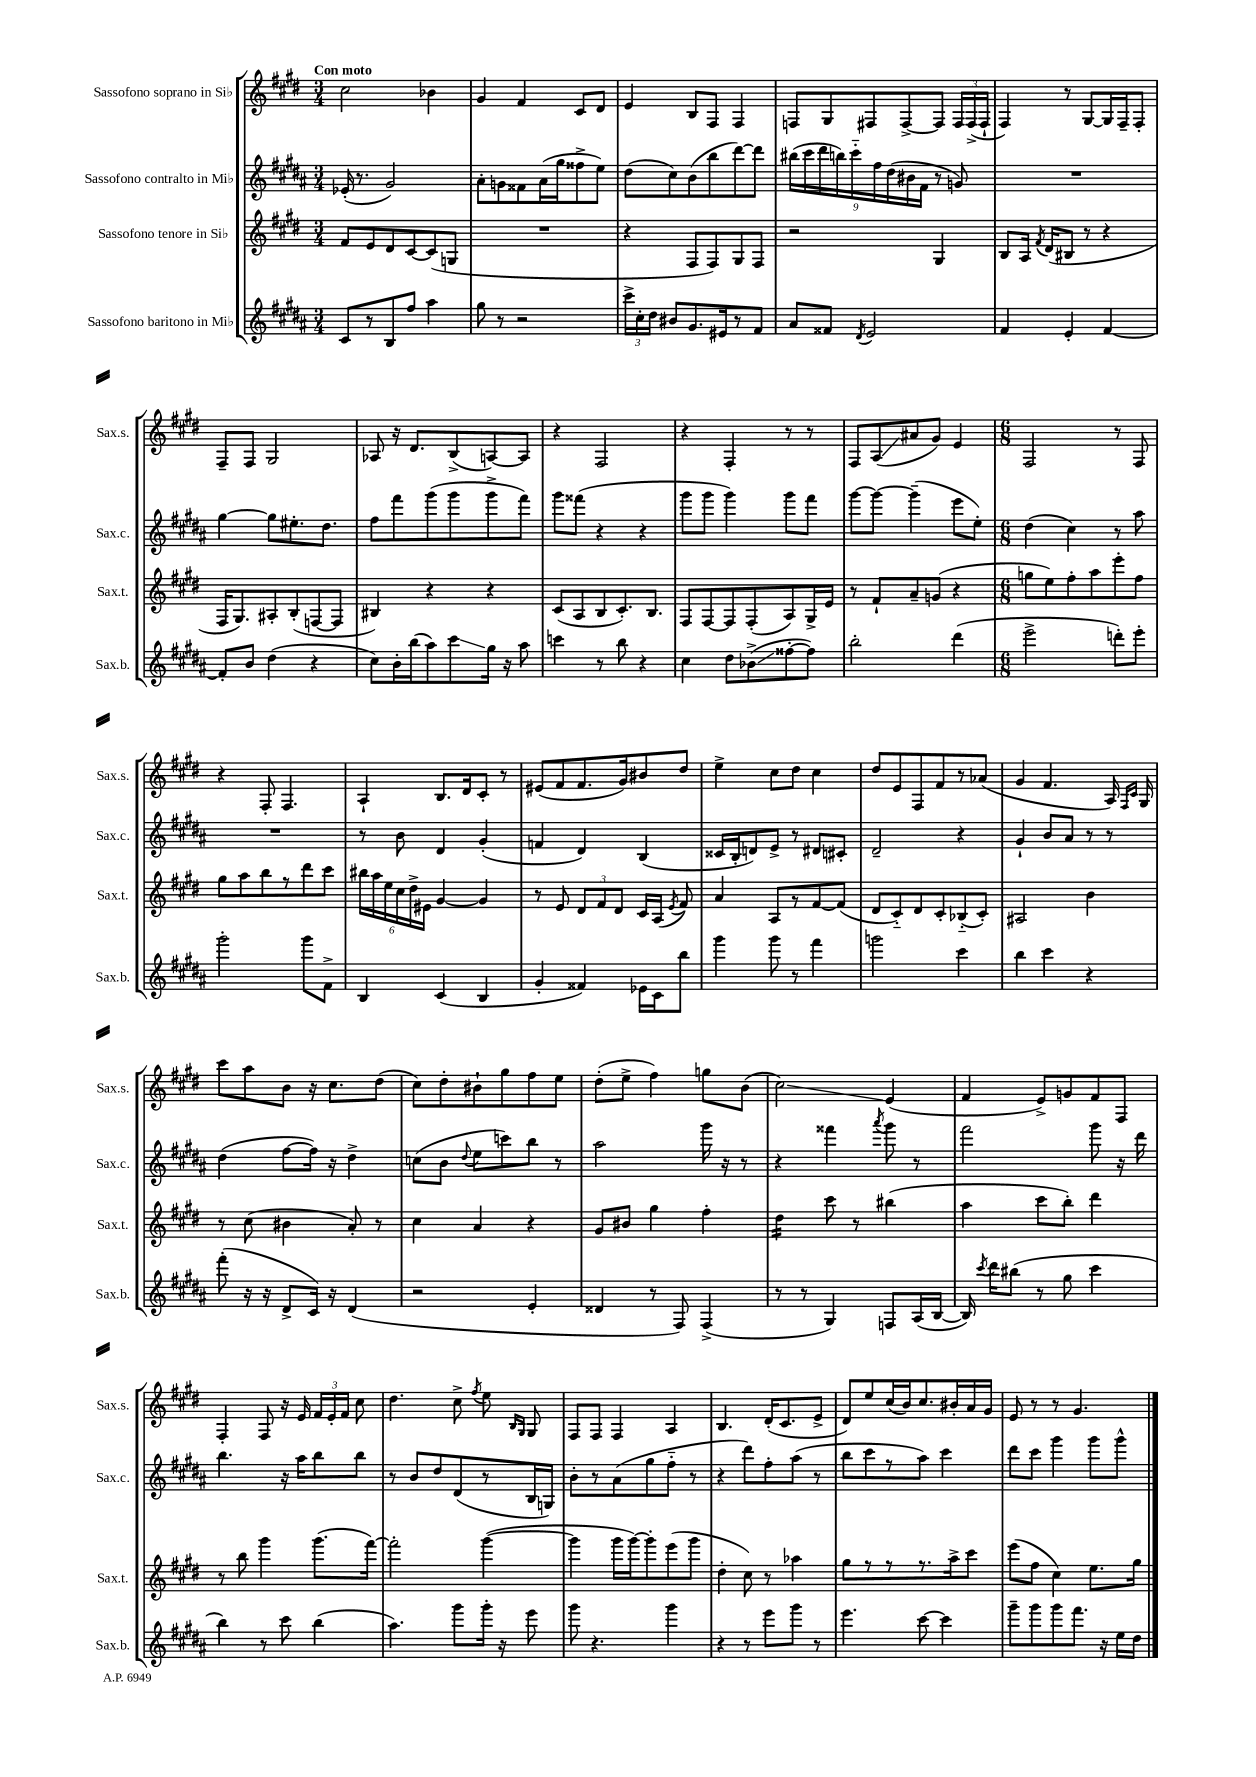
<<
\new StaffGroup <<
\new Staff = "s0" \with { instrumentName = "Sassofono soprano in Sib" shortInstrumentName = "Sax.s." } {
    \clef treble \key e \major \numericTimeSignature \time 3/4 \tempo "Con moto"
    \autoBeamOff cis''2 bes'4 |
    gis'4 fis'4 cis'8[ dis'8] |
    e'4 b8[ fis8] fis4 |
    f8[ gis8 fis8 fis8~-> fis8] \tuplet 3/2 { fis16[ fis16->( fis16]-! } |
    fis4) r8 gis8[~ gis16 fis16-- fis8]-. |
    fis8[-- fis8] gis2 |
    aes8 r16 dis'8.[ b8->( a8~) a8] |
    r4 fis2 |
    r4 fis4-. r8 r8 |
    fis8[ a8\glissando( ais'8 gis'8]) e'4 |
    \numericTimeSignature \time 6/8 fis2 r8 fis8 |
    r4 fis8-. fis4. |
    a4-! b8.[ dis'16 cis'8]-. r8 |
    eis'8[( fis'8 fis'8. gis'16) bis'8 dis''8] |
    e''4-> cis''8[ dis''8] cis''4 |
    dis''8[ e'8 fis8 fis'8 r8 aes'8]( |
    gis'4 fis'4. a16) \grace { fis16[ cis'16] } gis16 |
    cis'''8[ a''8 b'8] r16 cis''8.[ dis''8]( |
    cis''8[) dis''8-. bis'8-! gis''8 fis''8 e''8] |
    dis''8[-.( e''8]-> fis''4) g''8[ b'8]( |
    cis''2\glissando) e'4( |
    fis'4 e'8[->) g'8 fis'8 fis8] |
    fis4-. fis8 r16 e'16 \tuplet 3/2 { fis'16[ e'16-. fis'16] } cis''8 |
    dis''4. cis''8-> \acciaccatura { fis''8 } e''8 \grace { b16[ gis16] } gis8 |
    fis8[ fis8] fis4 a4 |
    b4. dis'16[-.( cis'8. e'8]-> |
    dis'8[) e''8 cis''16( b'16) cis''8. bis'16-. a'16 gis'16] |
    e'8 r8 r8 gis'4. \bar "|." |
}
\new Staff = "s1" \with { instrumentName = "Sassofono contralto in Mib" shortInstrumentName = "Sax.c." } {
    \clef treble \key b \major \numericTimeSignature \time 3/4
    \autoBeamOff ees'16-.( r8. gis'2) |
    ais'8[-. g'8 fisis'8 ais'16( gis''16 fisis''8-> e''8]) |
    dis''8[( cis''8) b'8( b''8 dis'''8~) dis'''8] |
    \tuplet 9/8 { bis''16[( cis'''16 dis'''16 b''16) cis'''16-_ fis''16 dis''16( bis'16 fis'16] } r8 g'8) |
    R2. |
    gis''4~ gis''8[ eis''8.-. dis''8.] |
    fis''8[ fis'''8 gis'''8( gis'''8 gis'''8-> fis'''8]) |
    gis'''8[ fisis'''8]( r4 r4 |
    gis'''8[ gis'''8] gis'''4) gis'''8[ fis'''8] |
    gis'''8[~ gis'''8]~ gis'''4--( e'''8[ e''8]-.) |
    \numericTimeSignature \time 6/8 dis''4( cis''4) r8 ais''8 |
    R2. |
    r8 b'8 dis'4 gis'4-.( |
    f'4 dis'4) b4( |
    cisis'16[ b16-. d'8) e'8]-> r8 dis'8[ cis'8]-. |
    dis'2-- r4 |
    gis'4-! b'8[ ais'8] r8 r8 |
    dis''4( fis''8[~ fis''16]) r16 dis''4-> |
    c''8[( b'8] \appoggiatura { dis''8 } e''8[ c'''8) b''8] r8 |
    ais''2 gis'''16 r16 r8 |
    r4 fisis'''4 \acciaccatura { ais'''8 } gis'''8 r8 |
    fis'''2 gis'''8 r16 dis'''16 |
    b''4. r16 ais''16[ b''8 b''8] |
    r8 b'8[ dis''8 dis'8( r8 b16 g16]) |
    b'8[-. r8 ais'8( gis''8 fis''8]-_ r8 |
    r4 dis'''8[) fis''8-. ais''8]( r8 |
    b''8[ cis'''8 r8 ais''8]) cis'''4 |
    dis'''8[ cis'''8] gis'''4 gis'''8[ gis'''8]-^ \bar "|." |
}
\new Staff = "s2" \with { instrumentName = "Sassofono tenore in Sib" shortInstrumentName = "Sax.t." } {
    \clef treble \key e \major \numericTimeSignature \time 3/4
    \autoBeamOff fis'8[ e'8 dis'8 cis'8~ cis'8( g8] |
    R2. |
    r4 fis8[ fis8) gis8 fis8] |
    r2 gis4 |
    b8[ a16] \acciaccatura { fis'8 } dis'16[( bis8] r8 r4 |
    fis16[ gis8.) ais8-. b8-.( f8~ f8] |
    bis4) r4 r4 |
    cis'8[( a8 b8 cis'8.-.) b8.] |
    fis8[ fis8~ fis8 fis8-.( a8) gis16-> e'16] |
    r8 fis'8[-! a'8-- g'8]( r4 |
    \numericTimeSignature \time 6/8 g''8[ e''8) fis''8-. a''8 e'''8-. fis''8] |
    gis''8[ a''8 b''8 r8 dis'''8 cis'''8] |
    \tuplet 6/4 { bis''16[ a''16 e''16 cis''16 dis''16-> eis'16] } gis'4~ gis'4 |
    r8 e'8 \tuplet 3/2 { dis'8[ fis'8 dis'8] } cis'16[ a16]( \acciaccatura { e'8 } fis'8) |
    a'4 a8[ r8 fis'8~ fis'8]( |
    dis'8[ cis'8-_) dis'8 cis'8-. bes8-_( cis'8]-.) |
    ais2 b'4 |
    r8 cis''8( bis'4 a'8-.) r8 |
    cis''4 a'4 r4 |
    gis'8[ bis'8] gis''4 fis''4-. |
    dis''4:16 cis'''8 r8 bis''4( |
    a''4 cis'''8[ b''8]-.) dis'''4 |
    r8 b''8 gis'''4 gis'''8.[( fis'''16]~) |
    fis'''2-. gis'''4~( |
    gis'''4 gis'''16[ gis'''16~) gis'''8-. e'''8( gis'''8] |
    dis''4-. cis''8) r8 aes''4 |
    gis''8[ r8 r8 r8. a''16-> cis'''8] |
    e'''8[( fis''8] cis''4) e''8.[ gis''16] \bar "|." |
}
\new Staff = "s3" \with { instrumentName = "Sassofono baritono in Mib" shortInstrumentName = "Sax.b." } {
    \clef treble \key b \major \numericTimeSignature \time 3/4
    \autoBeamOff cis'8[ r8 b8 fis''8] ais''4 |
    gis''8 r8 r2 |
    \tuplet 3/2 { cis'''16[-> cis''16-. dis''16] } bis'8[ gis'8. eis'16 r8 fis'8] |
    ais'8[ fisis'8] \acciaccatura { dis'8 } e'2 |
    fis'4 e'4-. fis'4~ |
    fis'8[-. b'8] dis''4( r4 |
    cis''8[) b'16-. b''16( ais''8) cis'''8\glissando gis''16] r16 ais''8 |
    c'''4 r8 b''8 r4 |
    cis''4 dis''8[ bes'8->\glissando( fisis''8~-. fisis''8]) |
    b''2-. dis'''4( |
    \numericTimeSignature \time 6/8 e'''2-> d'''8[-.) e'''8]-. |
    gis'''2-. gis'''8[ fis'8]-> |
    b4 cis'4( b4 |
    gis'4-. fisis'4) ees'16[ cis'16 b''8] |
    gis'''4 gis'''8 r8 fis'''4 |
    g'''2 cis'''4 |
    b''4 cis'''4 r4 |
    fis'''8-.( r16 r16 dis'8[-> cis'16]) r16 dis'4( |
    r2 e'4-. |
    disis'4 r8 fis8) fis4->( |
    r8 r8 gis4) f8[ ais16( b16]~ |
    b16) \acciaccatura { cis'''8 } dis'''16[ bis''8]( r8 gis''8 cis'''4 |
    b''4) r8 cis'''8 b''4( |
    ais''4.) gis'''8[ gis'''16]-. r16 e'''8 |
    gis'''8 r4. gis'''4 |
    r4 r8 e'''8[ gis'''8] r8 |
    e'''4. cis'''8~ cis'''4 |
    gis'''8[-- gis'''8 gis'''8 fis'''8.] r16 e''16[ dis''16] \bar "|." |
}
>>
>>
\layout { \context { \Score \remove "Bar_number_engraver" } }
